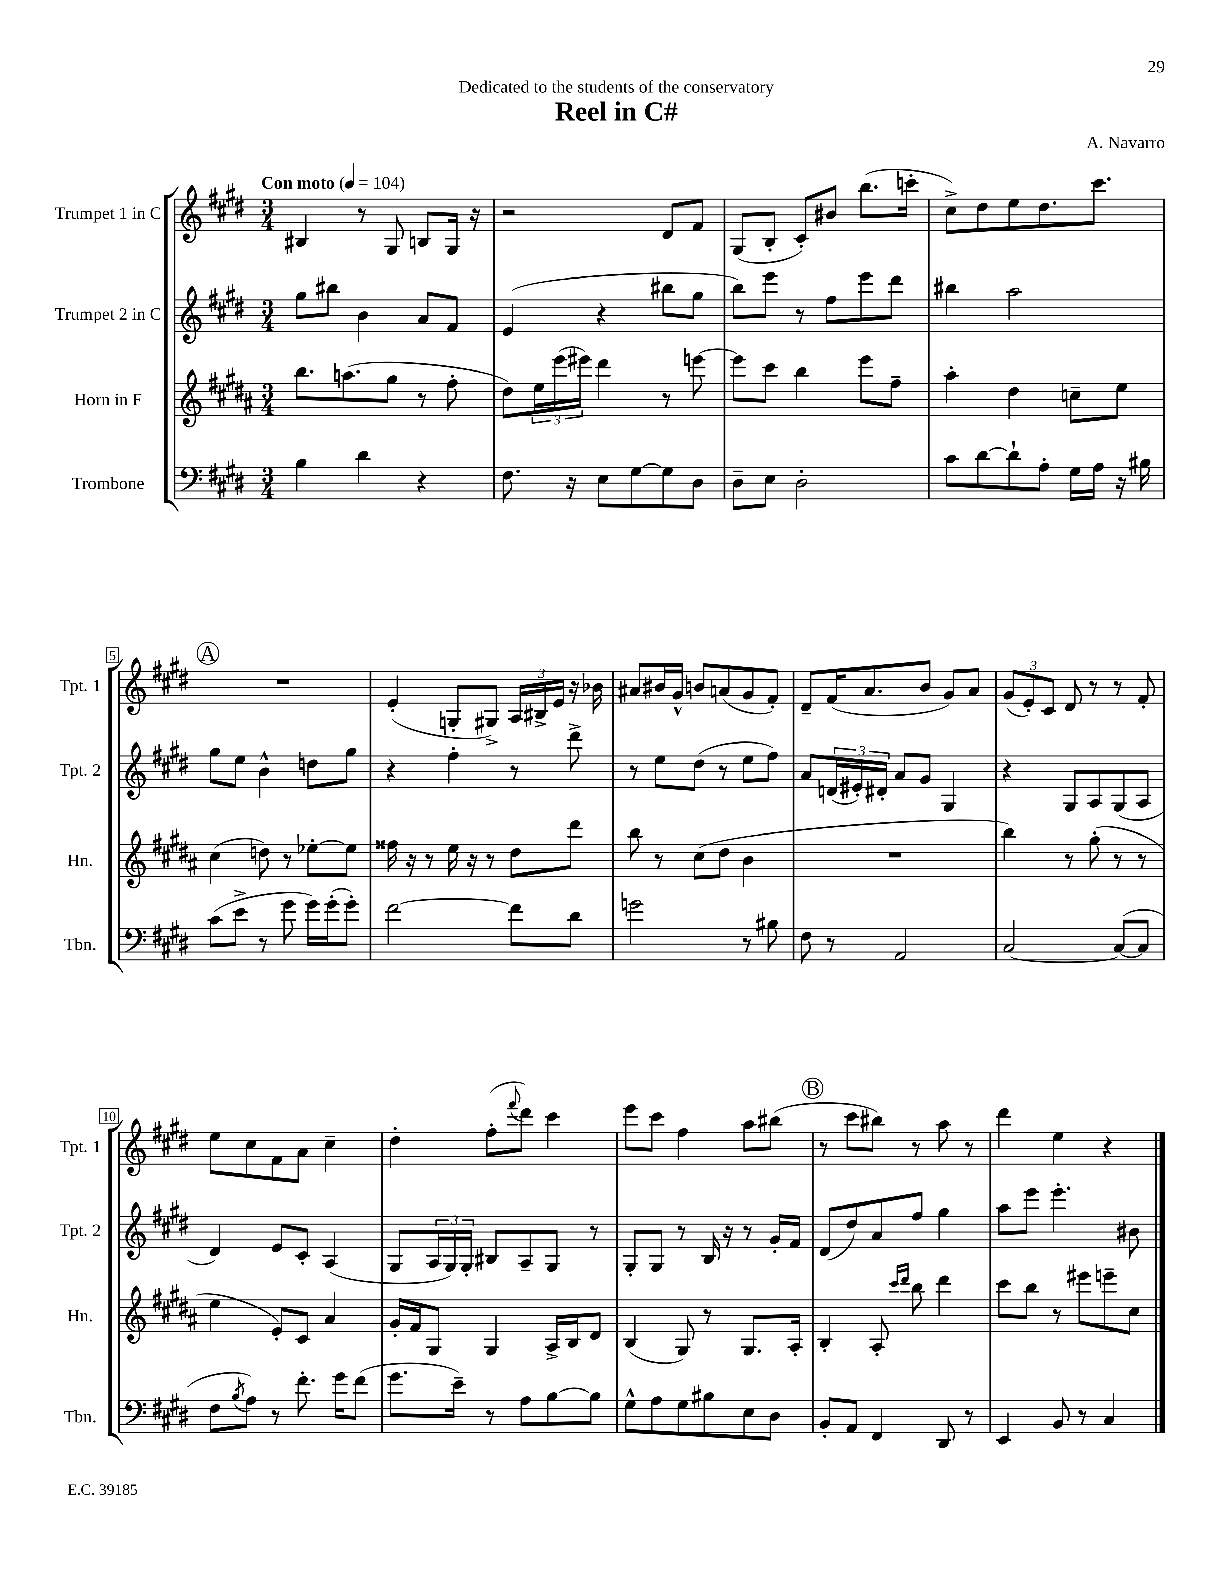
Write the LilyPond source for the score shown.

\header { title = "Reel in C#" composer = "A. Navarro" dedication = "Dedicated to the students of the conservatory" }
<<
\new StaffGroup <<
\new Staff = "s0" \with { instrumentName = "Trumpet 1 in C" shortInstrumentName = "Tpt. 1" } {
    \clef treble \key e \major \numericTimeSignature \time 3/4 \tempo "Con moto" 4 = 104
    bis4 r8 gis8 b8 gis16 r16 |
    r2 dis'8 fis'8 |
    gis8( b8-. cis'8-.) bis'8 b''8.( c'''16-. |
    cis''8->) dis''8 e''8 dis''8. cis'''8. |
    \mark \markup { \circle "A" } R2. |
    e'4-.( g8-. gis8->) \tuplet 3/2 { a16 bis16-> e'16 } r16 bes'16 |
    ais'8 bis'16 gis'16-^ b'8 a'8( gis'8 fis'8-.) |
    dis'8-- fis'16( a'8. b'8 gis'8) a'8 |
    \tuplet 3/2 { gis'8( e'8-.) cis'8 } dis'8 r8 r8 fis'8-. |
    e''8 cis''8 fis'8 a'8 cis''4-- |
    dis''4-. fis''8-.( \appoggiatura { fis'''8 } dis'''8) cis'''4 |
    e'''8 cis'''8 fis''4 a''8 bis''8( |
    \mark \markup { \circle "B" } r8 cis'''8 bis''8) r8 a''8 r8 |
    dis'''4 e''4 r4 \bar "|." |
}
\new Staff = "s1" \with { instrumentName = "Trumpet 2 in C" shortInstrumentName = "Tpt. 2" } {
    \clef treble \key e \major \numericTimeSignature \time 3/4
    gis''8 bis''8 b'4 a'8 fis'8 |
    e'4( r4 bis''8 gis''8 |
    b''8) e'''8 r8 fis''8 e'''8 dis'''8 |
    bis''4 a''2 |
    \mark \markup { \circle "A" } gis''8 e''8 b'4-^ d''8 gis''8 |
    r4 fis''4-. r8 dis'''8-> |
    r8 e''8 dis''8( r8 e''8 fis''8) |
    a'8 \tuplet 3/2 { d'16( eis'16-.) dis'16-. } a'8 gis'8 gis4 |
    r4 gis8 a8 gis8( a8 |
    dis'4) e'8 cis'8-. a4( |
    gis8 \tuplet 3/2 { a16 gis16) gis16-. } bis8 a8-- gis8 r8 |
    gis8-. gis8 r8 b16 r16 r8 gis'16-. fis'16 |
    \mark \markup { \circle "B" } dis'8( dis''8) a'8 fis''8 gis''4 |
    a''8 e'''8 e'''4.-. bis'8 \bar "|." |
}
\new Staff = "s2" \with { instrumentName = "Horn in F" shortInstrumentName = "Hn." } {
    \clef treble \key b \major \numericTimeSignature \time 3/4
    b''8. a''8.( gis''8 r8 fis''8-. |
    dis''8) \tuplet 3/2 { e''16 e'''16( eis'''16) } dis'''4 r8 e'''8~ |
    e'''8 cis'''8 b''4 e'''8 fis''8-- |
    ais''4-. dis''4 c''8-- e''8 |
    \mark \markup { \circle "A" } cis''4( d''8) r8 ees''8~-. ees''8 |
    fisis''16 r16 r8 e''16 r16 r8 dis''8 dis'''8 |
    b''8 r8 cis''8( dis''8 b'4 |
    R2. |
    b''4) r8 gis''8-.( r8 r8 |
    e''4 e'8-.) cis'8 ais'4 |
    gis'16-. fis'16 gis8 gis4 ais16-> b16 dis'8 |
    b4( gis8) r8 gis8. ais16-. |
    \mark \markup { \circle "B" } b4-. ais8-. \grace { cis'''16 dis'''16 } b''8 dis'''4 |
    cis'''8 b''8 r8 eis'''8 e'''8-- cis''8 \bar "|." |
}
\new Staff = "s3" \with { instrumentName = "Trombone" shortInstrumentName = "Tbn." } {
    \clef bass \key e \major \numericTimeSignature \time 3/4
    b4 dis'4 r4 |
    fis8. r16 e8 gis8~ gis8 dis8 |
    dis8-- e8 dis2-. |
    cis'8 dis'8~ dis'8-! a8-. gis16 a16 r16 bis16 |
    \mark \markup { \circle "A" } cis'8( e'8-> r8 gis'8 gis'16) gis'16-.( gis'8-.) |
    fis'2~ fis'8 dis'8 |
    g'2 r8 bis8 |
    fis8 r8 a,2 |
    cis2~ cis8~( cis8 |
    fis8 \acciaccatura { b8 } a8) r8 fis'8.-. gis'16 fis'8( |
    gis'8. e'16--) r8 a8 b8~ b8 |
    gis8-^ a8 gis8 bis8 e8 dis8 |
    \mark \markup { \circle "B" } b,8-. a,8 fis,4 dis,8 r8 |
    e,4 b,8 r8 cis4 \bar "|." |
}
>>
>>
\layout { \context { \Score \override BarNumber.stencil = #(make-stencil-boxer 0.1 0.3 ly:text-interface::print) } }
